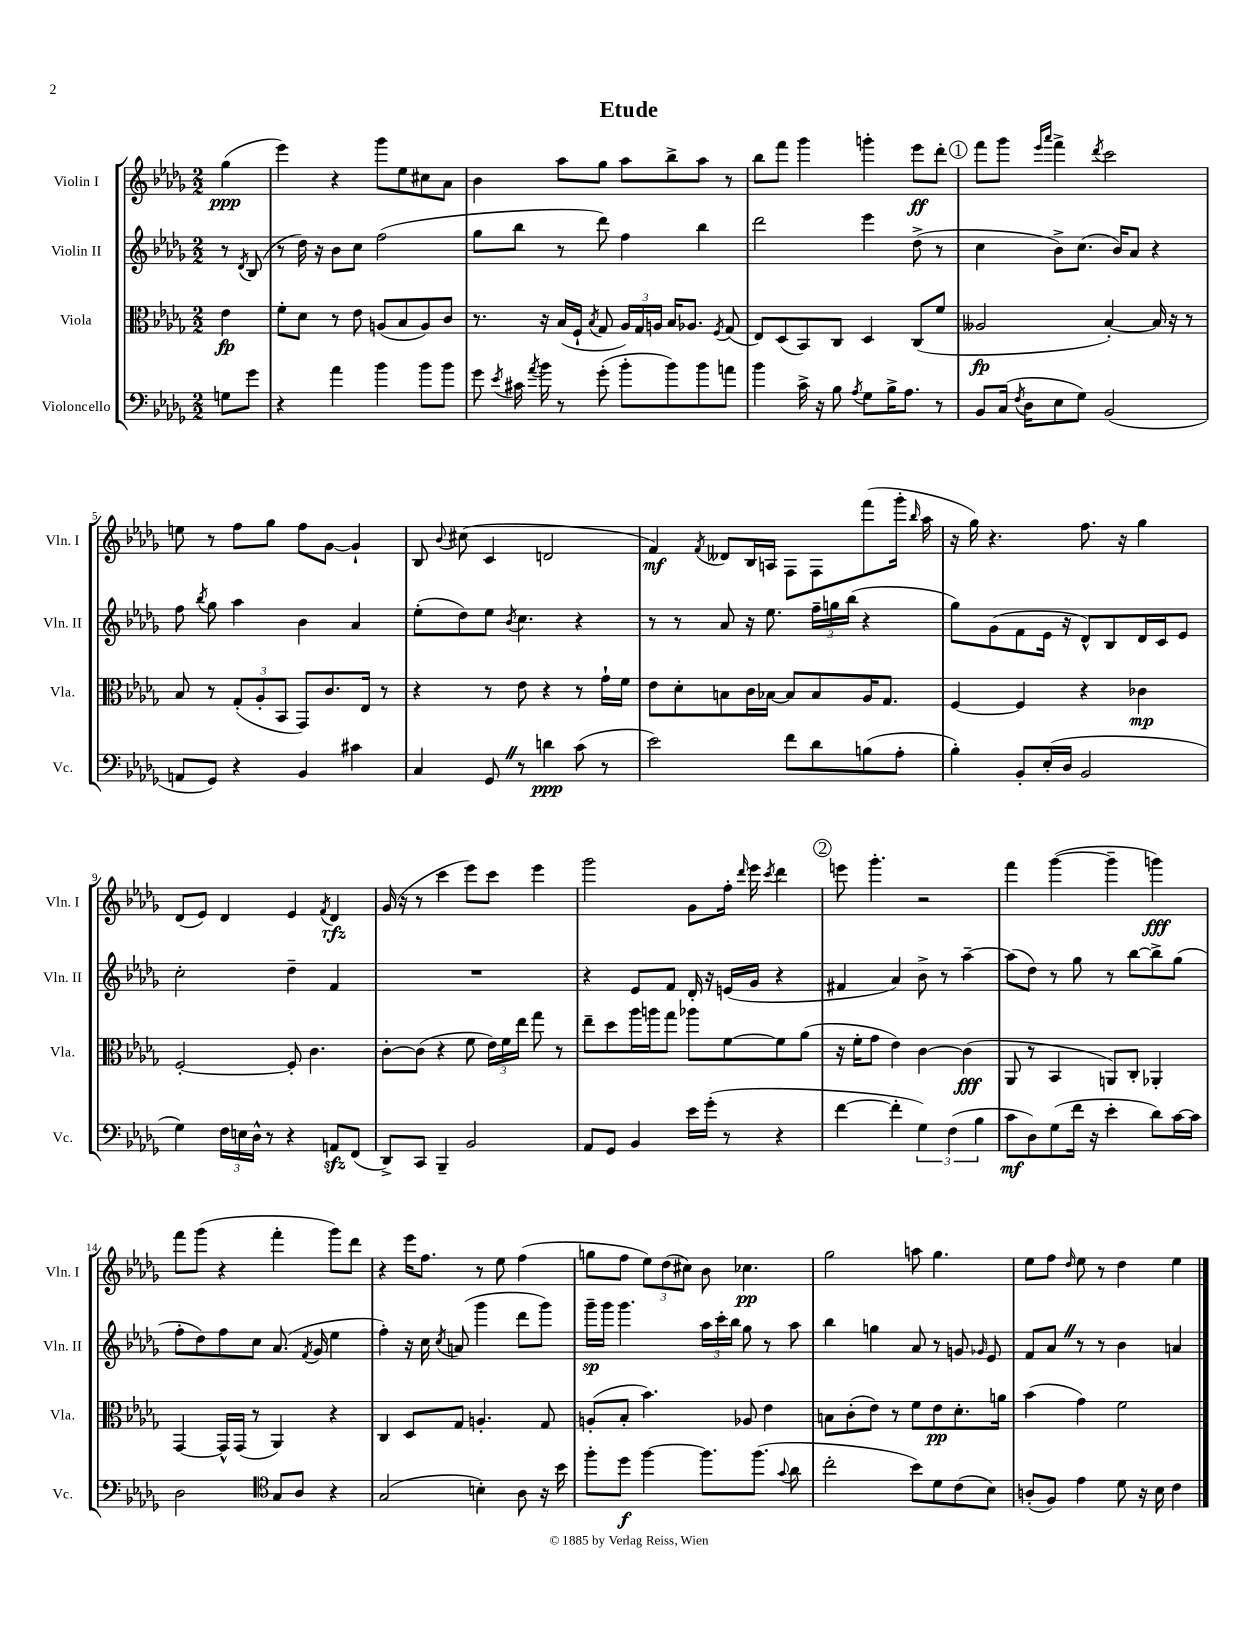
\header { title = "Etude" }
<<
\new StaffGroup <<
\new Staff = "s0" \with { instrumentName = "Violin I" shortInstrumentName = "Vln. I" } {
    \clef treble \key des \major \numericTimeSignature \time 2/2 \partial 4
    \autoBeamOff ges''4\ppp( |
    ees'''4) r4 ges'''8[ ees''8 cis''8 aes'8] |
    bes'4 aes''8[ ges''8] aes''8[ bes''8-> aes''8] r8 |
    bes''8[ f'''8] ges'''4 g'''4-. ees'''8[\ff des'''8]-. |
    \mark \markup { \circle "1" } f'''8[ ges'''8] \grace { ees'''16[ aes'''16] } f'''4-> \acciaccatura { des'''8 } c'''2 |
    e''8 r8 f''8[ ges''8] f''8[ ges'8]~ ges'4-! |
    bes8 \appoggiatura { bes'8 } cis''8( c'4 d'2 |
    f'4\mf) \acciaccatura { f'8 } deses'8[ bes16 a16] f8[ f8 f'''8( ges'''16]-. \grace { bes''16 } aes''16 |
    r16 ges''16) r4. f''8. r16 ges''4 |
    des'8[( ees'8]) des'4 ees'4 \acciaccatura { f'8 } des'4\rfz |
    ges'16( r16 r8 c'''4 ees'''8[) c'''8] ees'''4 |
    ges'''2 ges'8[ f''16]-. \grace { des'''16 } ees'''16 \acciaccatura { c'''8 } des'''4 |
    \mark \markup { \circle "2" } e'''8 ges'''4.-. r2 |
    f'''4 ges'''4~( ges'''4-- g'''4\fff) |
    f'''8[ ges'''8]( r4 f'''4-. ges'''8[) des'''8] |
    r4 ees'''16[ f''8.] r8 ees''8 f''4( |
    g''8[ f''8] \tuplet 3/2 { ees''8[) des''8( cis''8]) } bes'8 ces''4.\pp |
    ges''2 a''8 ges''4. |
    ees''8[ f''8] \grace { des''16 } ees''8 r8 des''4 ees''4 \bar "|." |
}
\new Staff = "s1" \with { instrumentName = "Violin II" shortInstrumentName = "Vln. II" } {
    \clef treble \key des \major \numericTimeSignature \time 2/2 \partial 4
    \autoBeamOff r8 \acciaccatura { des'8 } bes8( |
    r8 des''16) r16 bes'8[ c''8] f''2( |
    ges''8[ bes''8] r8 des'''8) f''4 bes''4 |
    des'''2 ees'''4 des''8->( r8 |
    \mark \markup { \circle "1" } c''4 bes'8[->) c''8.]( bes'16[) aes'8] r4 |
    f''8 \acciaccatura { bes''8 } ges''8 aes''4 bes'4 aes'4 |
    ees''8[-.( des''8) ees''8] \acciaccatura { bes'8 } c''4. r4 |
    r8 r8 aes'8 r16 ees''8. \tuplet 3/2 { f''16[-- g''16 bes''16]( } r4 |
    ges''8[) ges'8( f'8 ees'16] r16 des'8[-^) bes8 des'16 c'16 ees'8] |
    c''2-. des''4-- f'4 |
    R1 |
    r4 ees'8[ f'8] des'16-. r16 e'16[( ges'16] r4 |
    \mark \markup { \circle "2" } fis'4 aes'4) bes'8-> r8 aes''4~-- |
    aes''8[( des''8]) r8 ges''8 r8 bes''8[~ bes''8-> ges''8]( |
    f''8[-. des''8) f''8 c''8] aes'8.( \acciaccatura { f'8 } ges'16 ees''4 |
    f''4-.) r16 c''16 \acciaccatura { c''8 } a'8( ges'''4 des'''8[ ges'''8]) |
    ges'''16[--\sp ges'''16] ges'''4. \tuplet 3/2 { aes''16[ c'''16-. bes''16] } ges''8 r8 aes''8 |
    bes''4 g''4 aes'8 r8 g'8 \grace { ges'16 } ees'8 |
    f'8[ aes'8] \once \override BreathingSign.text = \markup { \musicglyph "scripts.caesura.straight" } \breathe r8 r8 bes'4 a'4 \bar "|." |
}
\new Staff = "s2" \with { instrumentName = "Viola" shortInstrumentName = "Vla." } {
    \clef alto \key des \major \numericTimeSignature \time 2/2 \partial 4
    \autoBeamOff ees'4\fp |
    f'8[-. des'8] r8 ees'8 a8[( bes8 a8) c'8] |
    r8. r16 bes16[( f16]-! \acciaccatura { bes8 } ges8 \tuplet 3/2 { aes16[) ges16 a16] } bes16[ aes8.] \acciaccatura { f8 } ges8( |
    ees8[) des8( bes,8) c8] des4 c8[( f'8] |
    \mark \markup { \circle "1" } aeses2\fp bes4~-.) bes16 r16 r8 |
    bes8 r8 \tuplet 3/2 { ges8[-.( aes8-. bes,8] } ges,8[) c'8. ees16] r8 |
    r4 r8 ees'8 r4 r8 ges'16[-! f'16] |
    ees'8[ des'8-. b8 c'16 bes16]~ bes8[ bes8 aes16 ges8.] |
    f4~ f4 r4 ces'4\mp |
    f2~-. f8-. c'4. |
    c'8[~-. c'8]( r4 f'8 \tuplet 3/2 { ees'16[) f'16 ees''16] } ges''8 r8 |
    ees''8[-- des''8 aes''16 a''16 ges''8] aes''8[ f'8~ f'8 aes'8]( |
    \mark \markup { \circle "2" } r16 f'16[-. ges'8] ees'4) c'4~ c'4\fff( |
    aes,8 r8 bes,4 a,8[) c8]-. aes,4-. |
    ges,4~ ges,16[-^ ges,16]( r8 aes,4) r4 |
    c4 des8[ ges8] a4.-. ges8 |
    a8[-.( bes8]-. bes'4.) aes8 ees'4 |
    b8[ c'8-.( ees'8]) r8 f'8[ ees'8\pp des'8.-. a'16] |
    bes'4( ges'4) f'2 \bar "|." |
}
\new Staff = "s3" \with { instrumentName = "Violoncello" shortInstrumentName = "Vc." } {
    \clef bass \key des \major \numericTimeSignature \time 2/2 \partial 4
    \autoBeamOff g8[ ges'8] |
    r4 aes'4 bes'4 bes'8[ bes'8] |
    ges'8 \acciaccatura { ees'8 } cis'16 \acciaccatura { aes'8 } bes'16 r8 ges'8-.( bes'8[-. bes'8) bes'8 a'8] |
    bes'4 c'16-> r16 bes8 \acciaccatura { aes8 } ges8[ bes16-> aes8.] r8 |
    \mark \markup { \circle "1" } bes,8[ c16]( \acciaccatura { f8 } des16[ ees8 ges8]) bes,2( |
    a,8[ ges,8]) r4 bes,4 cis'4 |
    c4 ges,8 \once \override BreathingSign.text = \markup { \musicglyph "scripts.caesura.straight" } \breathe r8 d'4\ppp c'8( r8 |
    ees'2) f'8[ des'8 b8( aes8]-. |
    bes4-.) bes,8[-. ees16-.( des16] bes,2 |
    ges4) \tuplet 3/2 { f16[ e16 des16]-^ } r8 r4 a,8[\sfz f,8]( |
    des,8[->) c,8] bes,,4-- bes,2 |
    aes,8[ ges,8] bes,4 ees'16[ ges'16]-.( r8 r4 |
    \mark \markup { \circle "2" } f'4~ f'4-. \tuplet 3/2 { ges4) f4( bes4 } |
    c'8[\mf des8) ges8( f'16] r16 ees'4-. des'8[) c'16~ c'16] |
    des2 \clef tenor ges8[ aes8] r4 |
    ges2( b4-.) aes8 r16 bes'16 |
    f''8[-. des''8]\f f''4~ f''8.[ f''8.]( \appoggiatura { ges'8 } aes'8 |
    c''2-. bes'8[) des'8 c'8( bes8]) |
    a8[-.( f8]) ees'4 des'8 r16 bes16 c'4 \bar "|." |
}
>>
>>
